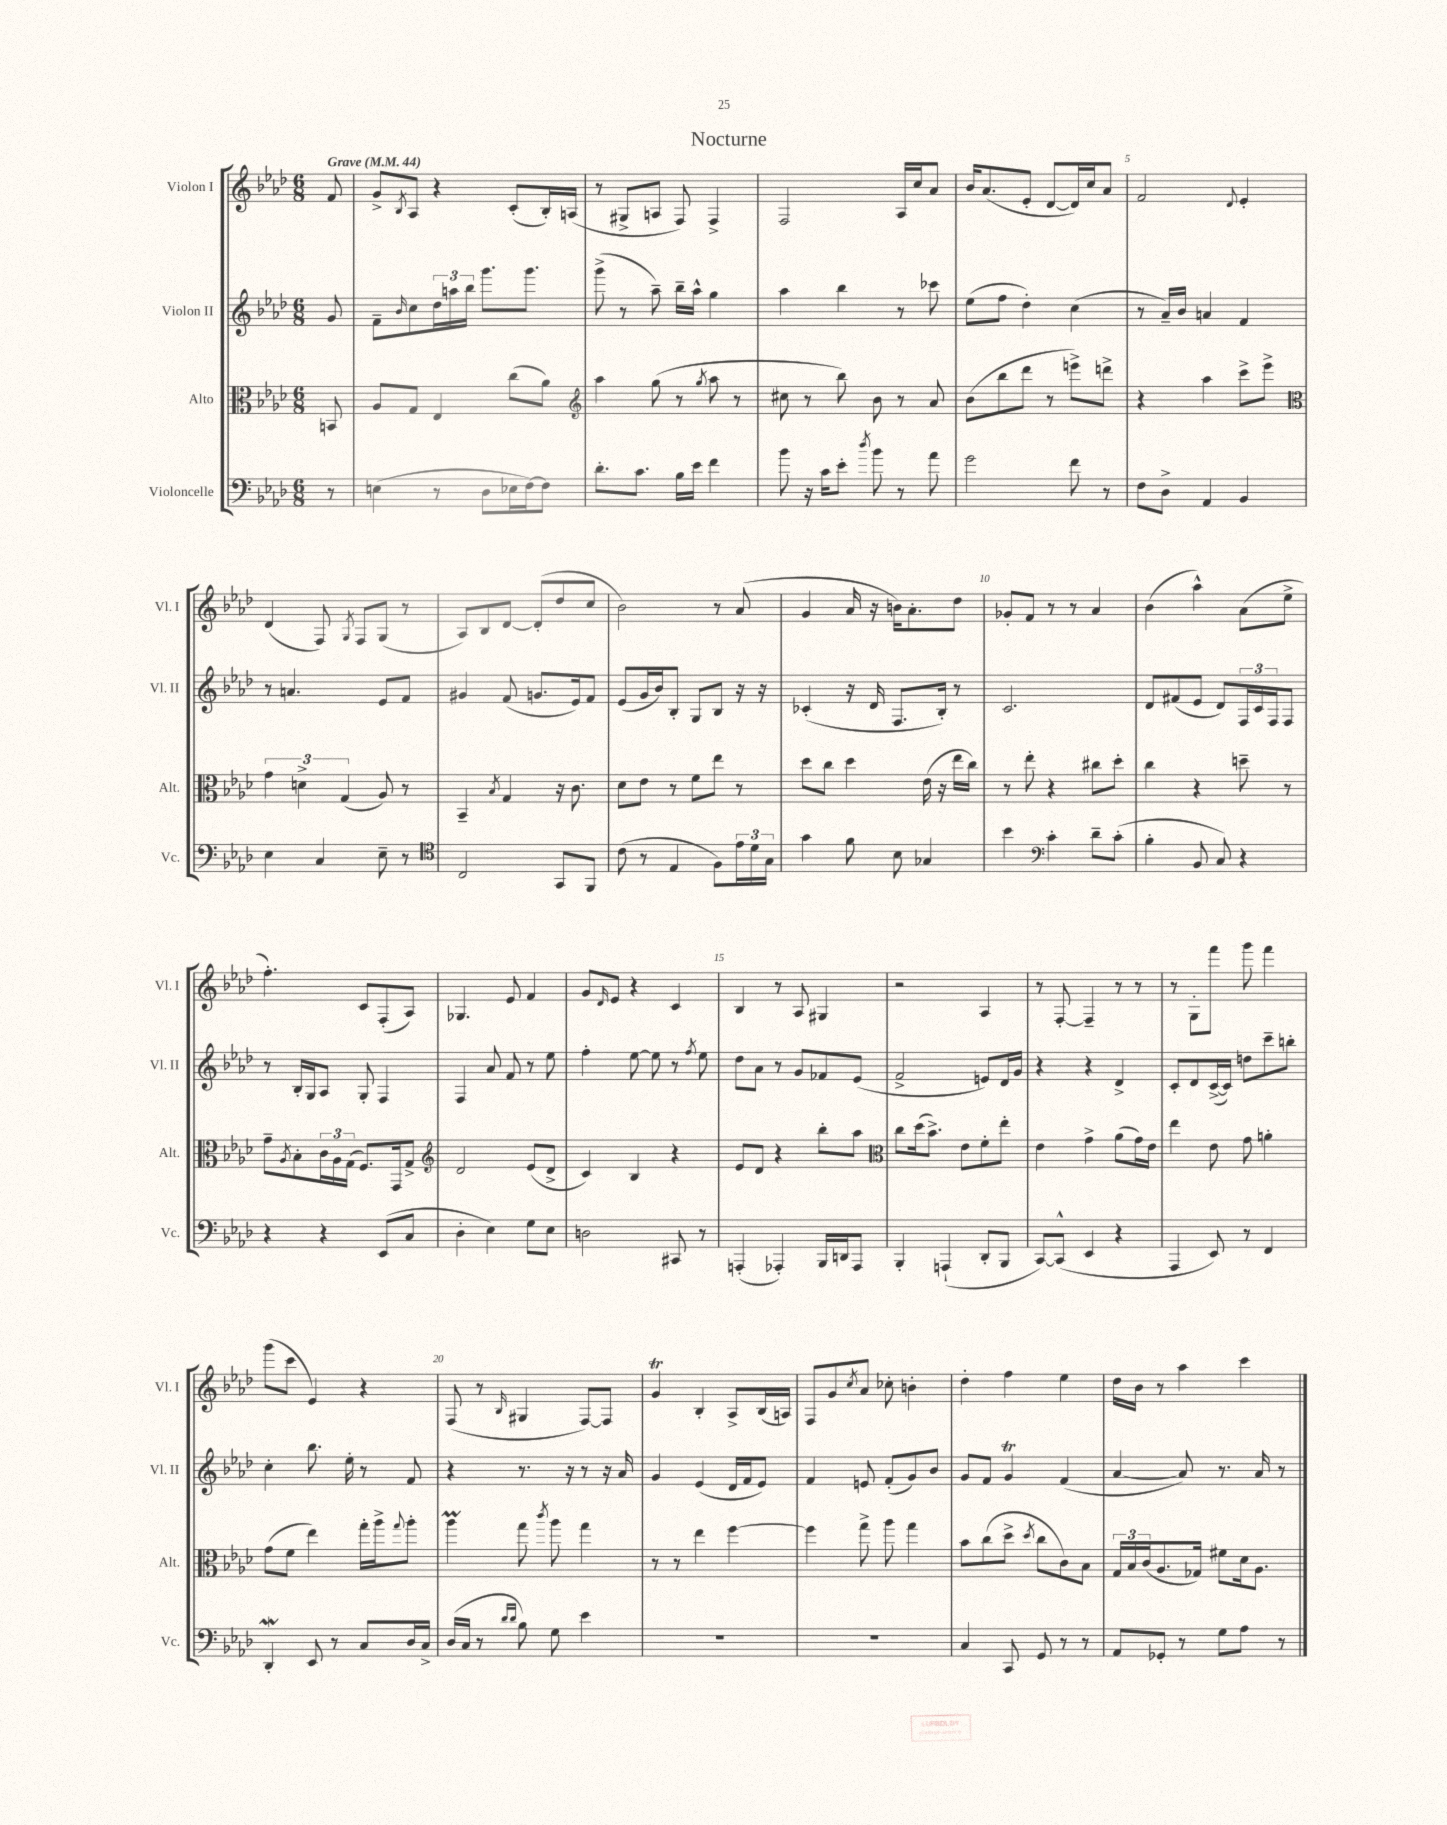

**kern	**kern	**kern	**kern
*staff4	*staff3	*staff2	*staff1
*clefF4	*clefC3	*clefG2	*clefG2
*k[b-e-a-d-]	*k[b-e-a-d-]	*k[b-e-a-d-]	*k[b-e-a-d-]
*M6/8	*M6/8	*M6/8	*M6/8
*MM44	*MM44	*MM44	*MM44
8r	8BB	8g	8f
=	=	=	=
(4E	8A-	8f~	8g^
.	.	16qqb-	8qB-
.	8G	8cc	8A-
8r	4E-	24dd-	4r
.	.	24aa	.
.	.	24bb-	.
8D-	.	8.ggg	.
16E-	(8cc	.	(8c'
[16F)	.	8.ggg	.
8F]	8a-)	.	16B-')
.	.	.	(16A
=	=	=	=
*	*clefG2	*	*
8.d-'	4aa-	(8ggg^	8r
.	.	8r	8G#^
8.c	.	.	.
.	(8gg	8aa-~)	8A
16B-	8r	16bb-~	8F)
16e-	.	16aa-^^	.
.	8qgg	.	.
4f	8aa-	4gg	4F^
.	8r	.	.
=	=	=	=
8b-	8cc#	4aa-	2F
16r	8r	.	.
16c	.	.	.
8e-'	8bb-)	4bb-	.
8qdd-	.	.	.
8b-	8b-	.	.
8r	8r	8r	16A-
.	.	.	16cc
8a-	8a-	8ccc-	8a-
=	=	=	=
2g	(8b-	(8ee-	16b-
.	.	.	(8.a-
.	8bb-	8ff	.
.	8ddd-	4dd-')	8e-'
.	8r	.	[8d-
8f	8eee^)	(4cc	16d-])
.	.	.	16cc
8r	8ddd^	.	8a-
=	=	=	=
8F	4r	8r	2f
8D-^	.	16a-~)	.
.	.	16b-	.
4AA-	4aa-	4a	.
.	.	.	8qqd-
4BB-	8ccc^	4f	4e-'
.	8eee-^	.	.
=	=	=	=
*	*clefC3	*	*
4E-	6g	8r	(4d-
.	.	4.a	.
.	6d^	.	.
4C	.	.	8F)
.	(6G	.	.
.	.	.	8qG
.	.	.	8F
8E-~	8A-)	8e-	(8G
8r	8r	8f	8r
=	=	=	=
*clefC4	*	*	*
2C	4BB-~	4g#	8A-)
.	.	.	8B-
.	8qB-	.	.
.	4G	(8f	[8d-
.	.	8.g	(8d-']
8GG	16r	.	8dd-
.	8.c	16e-)	.
8FF	.	8f	8cc
=	=	=	=
(8c	8d-	(8e-	2b-)
8r	8e-	16g	.
.	.	16b-)	.
4E-	8r	8B-'	.
.	8f	8G	.
8F)	8ee-	8B-	8r
24e-	8r	16r	(8a-
24d-	.	.	.
.	.	16r	.
24G	.	.	.
=	=	=	=
4g	8dd-	(4c-'	4g
.	8cc	.	.
8f	4dd-	16r	16a-
.	.	16d-	16r
8B-	.	8.F	16b)
.	.	.	8.a-'
4G-	(16e-	.	.
.	16r	16B-')	.
.	16ee-	8r	8dd-
.	16cc)	.	.
=	=	=	=
4b-	8r	2.c	8g-'
.	8ee-'	.	8f
*clefF4	*	*	*
4c'	4r	.	8r
.	.	.	8r
8d-~	8cc#	.	4a-
(8c'	8dd-'	.	.
=	=	=	=
4B-'	4cc	8d-	(4b-
.	.	(8f#	.
8BB-	4r	8e-	4aa-^^)
8C)	.	8d-)	.
4r	8dd~	24F	(8a-
.	.	24c	.
.	.	24F	.
.	8r	8F	8ee-^
=	=	=	=
4r	8g~	8r	4.ff')
.	8qA-	.	.
.	8B-'	16B-'	.
.	.	16G	.
4r	24c	8A-	.
.	24A-	.	.
.	(24G	.	.
.	8.F)	8G'	8c
(8EE-	.	4F	(8F'
.	16GG	.	.
8C	8G^	.	8A-)
=	=	=	=
*	*clefG2	*	*
4D-'	2d-	4F	4.G-
4E-)	.	8a-	.
.	.	8f	8e-
8G	(8e-	8r	4f
8E-	8d-^	8ee-	.
=	=	=	=
2D	4c)	4ff'	8g
.	.	.	16qqd-
.	.	.	8e-
.	4B-	[8ee-	4r
.	.	8ee-]	.
8CC#	4r	8r	4c
.	.	8qff	.
8r	.	8ee-	.
=	=	=	=
(4AAA'	8e-	8dd-	4B-
.	8d-	8a-	.
4AAA-')	4r	8r	8r
.	.	8g	8A-
16BBB-	8bb-'	8f-	4G#
16DD	.	.	.
8AAA-	8aa-	(8e-	.
=	=	=	=
*	*clefC3	*	*
4BBB-'	8cc	2f^	2r
.	(16dd-	.	.
.	8.b-^)	.	.
(4AAA`	.	.	.
.	8e-	.	.
8DD-'	8f'	8e)	4A-
8BBB-	8ee-'	16d-	.
.	.	16g	.
=	=	=	=
[8CC)	4e-	4r	8r
(8CC^^]	.	.	[8F'
4EE-	4g^	4r	4F~]
4r	(8a-	4d-^	8r
.	16g)	.	8r
.	16e-	.	.
=	=	=	=
4AAA-	4ee-	8c'	8r
.	.	8d-	8G'
8EE-)	8e-	([16c^	8fff
.	.	16c])	.
8r	8g	8dd	8ggg
4FF	4a'	8ccc~	4fff
.	.	8bb'	.
=	=	=	=
4DD-'	(8g	4cc'	(8ggg
.	8f	.	8ccc
8EE-	4ee-)	8.bb-	4e-)
8r	.	.	.
.	.	16ee-'	.
8C	16gg'	8r	4r
.	16aa-^	.	.
.	8qqgg	.	.
16D-	8aa-'	8f	.
16C^	.	.	.
=	=	=	=
(16D-	4aa-	4r	(8F
16C	.	.	.
8r	.	.	8r
16qqd-	.	.	.
16qqd-	.	.	16qqB-
8B-)	8gg	8.r	4G#
.	8qccc	.	.
8G	8aa-	.	.
.	.	16r	.
4e-	4gg	8r	[8F)
.	.	16r	8F]
.	.	16a-	.
=	=	=	=
2.r	8r	4g	4g
.	8r	.	.
.	4ee-	(4e-	4B-'
.	[4ff	16d-	8A-^
.	.	16f	.
.	.	8e-)	(16B-
.	.	.	16A)
=	=	=	=
2.r	4ff]	4f	8F
.	.	.	8g
.	.	.	8qcc
.	8gg^	8e	8a-
.	8aa-	(8f'	8cc-'
.	4gg	8g)	4b'
.	.	8b-	.
=	=	=	=
4C	8b-	8g	4dd-'
.	(8cc	8f	.
8CC	8dd-^	4g	4ff
.	8qdd-	.	.
8GG	8cc	.	.
8r	8c)	(4f	4ee-
8r	8B-	.	.
=	=	=	=
8AA-	24G	[4a-	16dd-
.	24B-	.	.
.	.	.	16b-
.	(24c	.	.
8GG-'	8.A-	.	8r
8r	.	8a-])	4aa-
.	16G-)	.	.
8G	8f#	8.r	.
8A-	16d-	.	4ccc
.	8.A-	16a-	.
8r	.	8r	.
==	==	==	==
*-	*-	*-	*-
